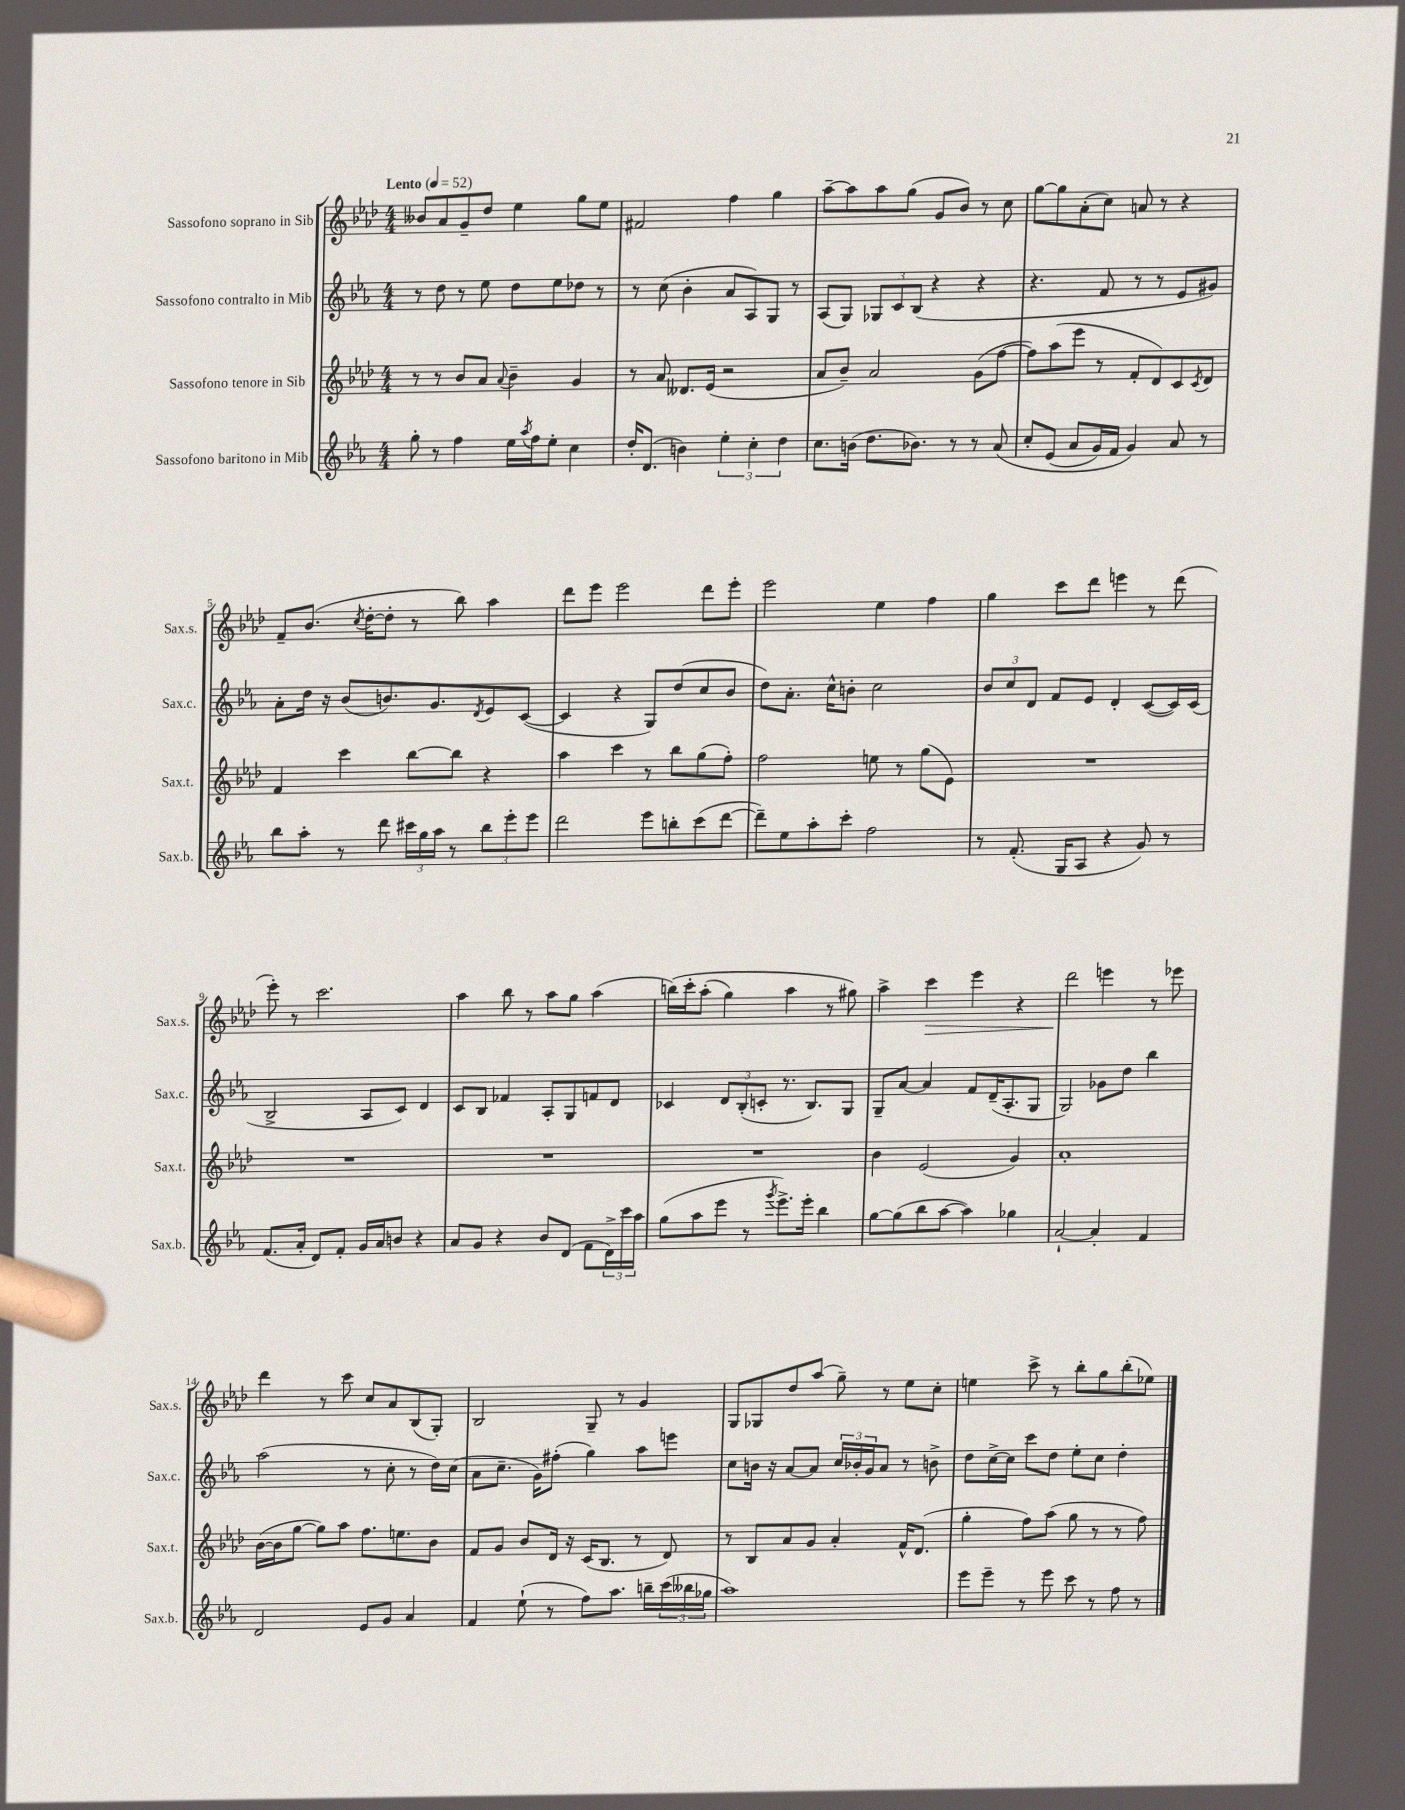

**kern	**kern	**kern	**kern	**dynam
*part4	*part3	*part2	*part1	*part1
*staff4	*staff3	*staff2	*staff1	*staff1
*I"Sassofono baritono in Mib	*I"Sassofono tenore in Sib	*I"Sassofono contralto in Mib	*I"Sassofono soprano in Sib	*
*I'Sax.b.	*I'Sax.t.	*I'Sax.c.	*I'Sax.s.	*
*clefG2	*clefG2	*clefG2	*clefG2	*
*k[b-e-a-]	*k[b-e-a-d-]	*k[b-e-a-]	*k[b-e-a-d-]	*
*M4/4	*M4/4	*M4/4	*M4/4	*
*MM52	*MM52	*MM52	*MM52	*
=1	=1	=1	=1	=1
!	!	!	!LO:TX:a:B:t=Lento	!
8gg'\	8r	8r	8b--X/L	.
8r	8r	8dd\	8a-/	.
4ff\	8b-/L	8r	8g~/	.
.	8a-/J	8ee-\	8dd-/J	.
.	8qqa-/	.	.	.
16ee-\LL	4b-~\	8dd\L	4ee-\	.
8qaa-/	.	.	.	.
16ff\J	.	.	.	.
8ee-'\J	.	8ee-\	.	.
4cc\	4g/	8dd-X\J	8gg\L	.
.	.	8r	8ee-\J	.
=2	=2	=2	=2	=2
16dd'/KL	8r	8r	2f#X/	.
(8.d/J	.	.	.	.
.	8a-/	(8cc\	.	.
4bn\)	8.d--X/L	4b-'\	.	.
.	(16e-/Jk	.	.	.
6ee-'\	2r	8a-/L	4ff\	.
.	.	8A-/)	.	.
6cc'\	.	.	.	.
.	.	8G/J	4gg\	.
6dd\	.	.	.	.
.	.	8r	.	.
=3	=3	=3	=3	=3
8.cc\L	8a-/L	(8A-/L	[8aa-~\L	.
.	8b-~/J)	8G/J)	8aa-\]	.
(16bn\Jk	.	.	.	.
8.dd\L	2a-/	12G-X/L	8aa-\	.
.	.	12c/	.	.
.	.	.	(8gg\J	.
.	.	(12B-/J	.	.
8.b-X\J)	.	.	.	.
.	.	4r	8g/L	.
8r	.	.	8b-/J)	.
8r	(8g\L	4r	8r	.
(8a-/	[8ff\J	.	8cc\	.
=4	=4	=4	=4	=4
8cc'/L	8ff\L])	4.r	[8gg\L	.
(8e-/J	(8aa-\	.	8gg\]	.
8a-/L	8eee-\J	.	(8a-'\	.
16g/L)	8r	8f/	8cc\J)	.
16f/JJ	.	.	.	.
4g/)	8f'/L	8r	8an/	.
.	8d-/)	8r	8r	.
8a-/	8c/	8e-/L	4r	.
.	8qc/	.	.	.
8r	8d-/J	8g#X/J)	.	.
!!LO:LB:g=z
=5	=5	=5	=5	=5
8bb-\L	4f/	8a-'\L	8f~/L	.
8aa-'\J	.	16dd\Jk	(8.b-/J	.
.	.	16r	.	.
8r	4ccc\	(8b-/L	.	.
.	.	.	8qcc/	.
.	.	.	[16dd-'\KL	.
8ddd\	.	8.bn/)	8dd-'\J]	.
24ccc#X\LL	[8bb-\L	.	8r	.
24gg\	.	.	.	.
.	.	8.g/	.	.
24aa-\JJ	.	.	.	.
8r	8bb-\J]	.	8bb-\)	.
.	.	8qd/	.	.
12bb-\L	4r	8e-/	4aa-\	.
12eee-'\	.	.	.	.
.	.	([8c/J	.	.
12eee-\J	.	.	.	.
=6	=6	=6	=6	=6
2ddd\	4aa-\	4c/]	8ddd-\L	.
.	.	.	8eee-\J	.
.	4ccc\	4r	2eee-\	.
8eee-\L	8r	8G/L)	.	.
8bbn'\	8bb-\L	(8dd/	.	.
(8ccc\	(8gg\	8cc/	8ddd-\L	.
[8ddd\J	8ff'\J)	8b-/J	8eee-'\J	.
=7	=7	=7	=7	=7
8ddd~\L])	2ff\	8dd\L)	2eee-\	.
8ee-\	.	8.a-'\J	.	.
8aa-'\	.	.	.	.
.	.	16cc^^\KL	.	.
8ccc'\J	.	8bn'\J	.	.
2ff\	8een\	2cc\	4ee-\	.
.	8r	.	.	.
.	(8gg\L	.	4ff\	.
.	8e-\J)	.	.	.
=8	=8	=8	=8	=8
8r	1r	12b-/L	4gg\	.
.	.	12cc/	.	.
(8.f'/	.	.	.	.
.	.	12d/J	.	.
.	.	8f/L	8ccc\L	.
16G/KL	.	.	.	.
8A-/J	.	8e-/J	8ddd-\J	.
4r	.	4d'/	4eeen\	.
8g/)	.	([8c/L	8r	.
8r	.	16c/L])	(8ddd-\	.
.	.	(16c/JJ	.	.
!!LO:LB:g=z
=9	=9	=9	=9	=9
(8.f/L	1r	2B-^/	8eee-'\)	.
.	.	.	8r	.
16a-'/Jk	.	.	.	.
8d/L)	.	.	2.ccc\	.
8f'/J	.	.	.	.
16g/LL	.	8A-/L	.	.
16a-/J	.	.	.	.
8bn/J	.	8c/J)	.	.
4r	.	4d/	.	.
=10	=10	=10	=10	=10
8a-/L	1r	8c/L	4aa-\	.
8g/J	.	8B-/J	.	.
4r	.	4f-X/	8bb-\	.
.	.	.	8r	.
8b-/L	.	8A-'/L	8aa-\L	.
(8d/J	.	8G/	8gg\J	.
8f\L	.	8fn/	(4aa-\	.
24d^\L)	.	8d/J	.	.
24ccc\	.	.	.	.
24aa-\JJ	.	.	.	.
=11	=11	=11	=11	=11
(8gg\L	1r	4c-X/	(16bbn\LL)	.
.	.	.	16ccc'\J	.
8aa-\	.	.	(8aa-'\J	.
8eee-\J	.	12d/L	4gg\)	.
.	.	(12B-'/	.	.
8r	.	.	.	.
.	.	12cn'/J	.	.
8qggg/	.	.	.	.
8.eee-^\L)	.	8.r	4aa-\	.
16eee-'\Jk	.	8.B-/L)	.	.
4bb-\	.	.	8r	.
.	.	8G/J	8gg#X\)	.
=12	=12	=12	=12	=12
[8gg\L	4b-\	8G~/L	4aa-^\	.
(8gg\]	.	[8a-/J	.	.
!	!	!	!	!LO:HP:b
8bb-\	(2e-/	4a-/]	4ccc\	>
[8aa-\J	.	.	.	.
4aa-\])	.	8f/L	4eee-\	.
.	.	(16d~/K	.	.
.	.	8.A-'/	.	.
4gg-X\	4g/)	.	4r	.
.	.	8G/J	.	.
=13	=13	=13	=13	=13
[2a-`/	1a-'	2G/)	2ddd-\	.
4a-'/]	.	8g-X\L	4eeen\	]
.	.	8dd\J	.	.
4f/	.	4bb-\	8r	.
.	.	.	8eee-X\	.
!!LO:LB:g=z
=14	=14	=14	=14	=14
2d/	([16b-\LL	(2aa-\	4ddd-\	.
.	16b-\J]	.	.	.
.	[8gg\J	.	.	.
.	8gg\L])	.	8r	.
.	8aa-\J	.	8ccc\	.
8e-/L	8.ff\L	8r	8cc/L	.
8g/J	.	8cc'\	8a-/	.
.	8.een\	.	.	.
4a-/	.	8r	(8B-/	.
.	8b-\J	16dd\LL)	8G'/J)	.
.	.	(16cc\JJ	.	.
=15	=15	=15	=15	=15
4f/	8f/L	8a-\L	2B-/	.
.	8g/J	8.cc~\J	.	.
(8ee-`\	8b-/L	.	.	.
.	.	16g\KL)	.	.
8r	16d-/Jk	(8ff#X'\J	.	.
.	16r	.	.	.
8ff\L)	(16c/KL	4gg\)	8G~/	.
.	8.B-/J	.	.	.
8.aa-\J	.	.	8r	.
.	8r	8aa-\L	4g/	.
16bbn~\LL	.	.	.	.
(24ccc\	8d-/)	8eeen\J	.	.
24bb--X\	.	.	.	.
24gg-X\JJ	.	.	.	.
=16	=16	=16	=16	=16
1aa-)	8r	8cc\L	8G/L	.
.	8B-/L	16bn\Jk	8G-X/	.
.	.	16r	.	.
.	8a-/	[8a-/L	8dd-/	.
.	8g/J	8a-/J]	(8aa-/J	.
.	4a-'/	24cc/LL	8gg~\)	.
.	.	24b-X'/	.	.
.	.	24g/J	.	.
.	.	8a-/J	8r	.
.	16f^^/KL	8r	8ee-\L	.
.	(8.d-/J	.	.	.
.	.	8bn^\	8cc'\J	.
=17	=17	=17	=17	=17
8eee-\L	4gg'\	8dd\L	4een\	.
8eee-~\J	.	[16cc^\L	.	.
.	.	16cc\JJ]	.	.
8r	8ff\L)	8ccc\L	8ccc^\	.
8eee-\	(8aa-\J	8dd\J	8r	.
8ccc\	8gg\	8ee-'\L	8bb-'\L	.
8r	8r	8cc\J	8gg\	.
8ff\	8r	4dd'\	(8bb-'\	.
8r	8ff\)	.	8ee-X\J)	.
==	==	==	==	==
*-	*-	*-	*-	*-
